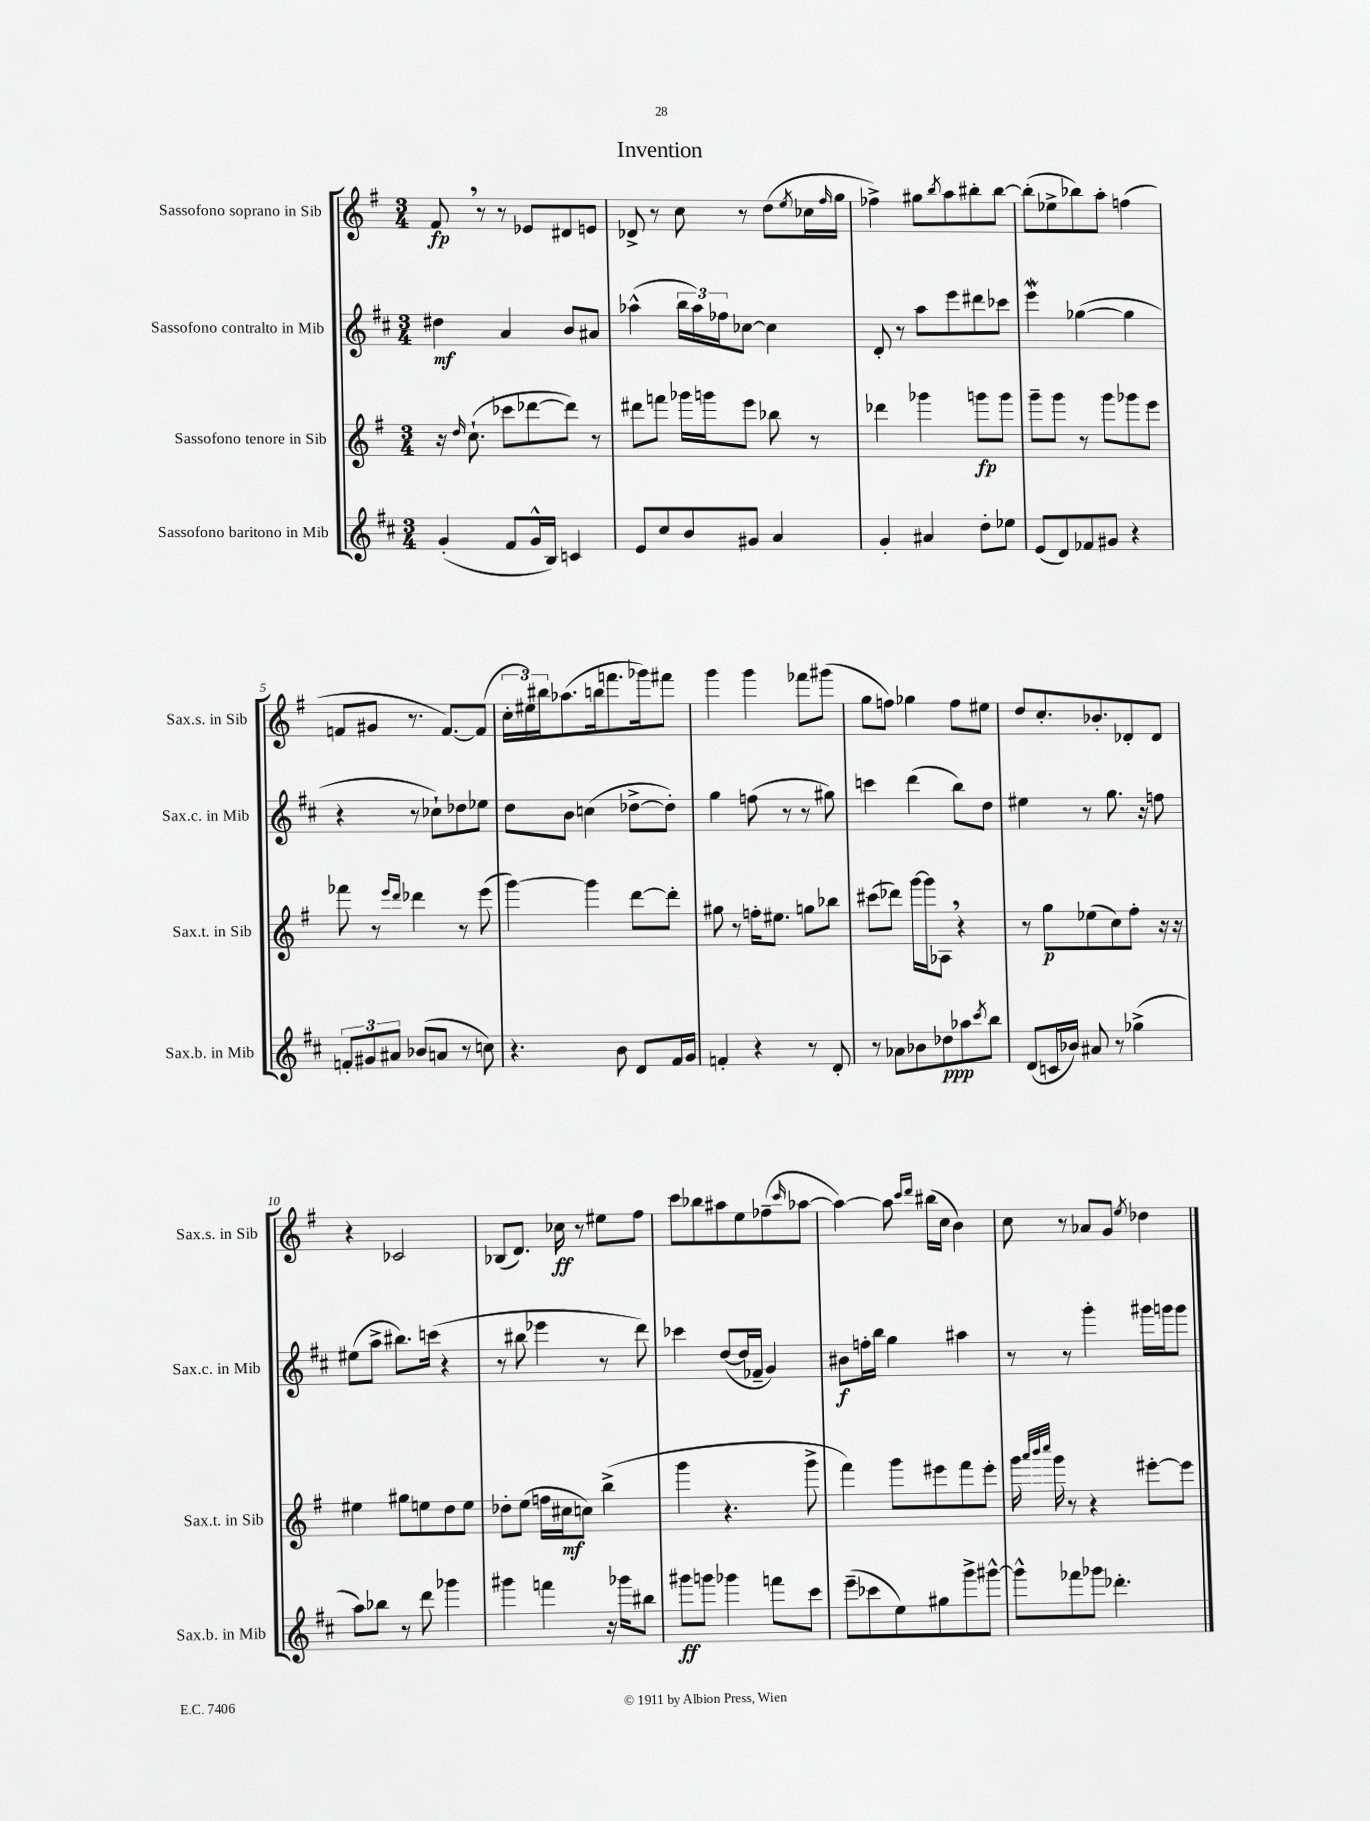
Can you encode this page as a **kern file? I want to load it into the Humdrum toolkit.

**kern	**kern	**kern	**kern
*staff4	*staff3	*staff2	*staff1
*clefG2	*clefG2	*clefG2	*clefG2
*k[f#c#]	*k[f#]	*k[f#c#]	*k[f#]
*M3/4	*M3/4	*M3/4	*M3/4
(4g'/	16r	4dd#\	8f#/
.	16qqdd/	.	.
.	(8.cc`\	.	.
.	.	.	8r
8f#/L	8ccc-\L	4a/	8r
16g^^/L	[8ddd-\	.	8e-/L
16B/JJ)	.	.	.
4c/	8ddd-\]J)	8b/L	8d#/
.	8r	8a#/J	8e/J
=	=	=	=
8e/L	8ddd#\L	(4aa-^^\	8d-^/
8cc#/	8fff\J	.	8r
8b/	16ggg-\LL	24bb\LL	8cc\
.	.	24aa-\)	.
.	16ggg\J	.	.
.	.	24ff-\J	.
8g#/J	8eee\J	[8cc-\J	8r
4a/	8bb-\	4cc-\]	(8dd\L
.	.	.	8qee/
.	8r	.	16cc-\L
.	.	.	16qqff#/
.	.	.	16gg\JJ
=	=	=	=
4g'/	4ddd-\	8d'/	4ff-^\)
.	.	8r	.
4a#/	4ggg-\	8aa\L	8gg#\L
.	.	.	8qbb/
.	.	8eee\	8aa\
8dd'\L	8ggg\L	8ddd#\	8bb#'\
8ee-\J	8ggg\J	8ccc-\J	[8bb#\J
=	=	=	=
(8e/L	8ggg~\L	4eee\	(8bb#'\]L
8d/)	8ggg\J	.	8ee-^\
8f-/	8r	([4gg-\	8bb-\)
8g#/J	8ggg\L	.	8aa'\J
4r	8ggg-\	4gg-\]	(4ff\
.	8eee\J	.	.
=	=	=	=
12f'/L	8fff-\	4r	8f/L
12g#/	.	.	.
.	8r	.	8g#/J
12a#/J	.	.	.
.	16qqeee/LL	.	.
.	16qqddd/JJ	.	.
(8b-/L	4ddd-\	8r	8.r
8a/J	.	8cc-`\L)	.
.	.	.	[8.f/L)
8r	8r	8dd-\	.
8cc\)	(8eee\	8ee-\J	(8f/]J
=	=	=	=
4.r	[4ggg\)	8dd\L	24cc'\LL
.	.	.	24ee#\)
.	.	.	24bb#\J
.	.	8b\J	(8.aa-\
.	4ggg\]	(4cc\	.
.	.	.	16bb\k
8b\	.	.	8.fff\
8d/L	[8ddd\L	[8dd-^\L	.
.	.	.	16ggg-\k)
16f#/L	8ddd'\]J	8dd-'\]J)	8fff#\J
16g/JJ	.	.	.
=	=	=	=
4f'/	8gg#\	4gg\	4ggg\
.	8r	.	.
4r	16ff'\LK	(8ff\	4ggg\
.	8.ee#\J	.	.
.	.	8r	.
8r	8gg\L	8r	8fff-\L
8d'/	8bb-\J	8gg#\)	(8ggg#\J
=	=	=	=
8r	(8ccc#\L	4ccc\	8gg\L
8a-\L	8ddd-\J)	.	8ff\J)
8b-\	[16ggg\LL	(4ddd\	4gg-\
.	16ggg\]J	.	.
8dd-\	8A-\J	.	.
8aa-\	4r	8bb\L)	8ff\L
8qccc#/	.	.	.
8bb\J	.	8dd\J	8ee#\J
=	=	=	=
(8d/L	8r	4ee#\	8dd/L
16c/L	8gg\L	.	8.cc'/
16b-/JJ)	.	.	.
8a#/	(8ee-\	8r	.
.	.	.	8.b-'/
8r	8cc\)	8.gg\	.
(4gg-^\	8ff#'\J	.	8d-'/
.	.	16r	.
.	16r	8ff\	8d-/J
.	16r	.	.
=	=	=	=
8aa\L)	4ee#\	(8ee#\L	4r
8bb-\J	.	8aa^\J	.
8r	8gg#\L	8.bb#\L)	2c-/
8ddd\	8ee\	.	.
.	.	(16ccc\Jk	.
4ggg-\	8dd\	4r	.
.	8ee\J	.	.
=	=	=	=
4ggg#\	8dd-'\L	8r	(8B-/L
.	(8ee\J	8bb#\	8.d/J)
4fff\	16ff\LL	4eee-\	.
.	16cc#\J	.	16cc-\
.	8cc\J)	.	8r
16r	(4bb^\	8r	8ee#\L
16ggg-\LK	.	.	.
8bb#\J	.	8ddd\)	8ff#\J
=	=	=	=
8ggg#\L	4ggg\	4ccc-\	8ccc\L
8ggg\J	.	.	8bb-\
4ggg-\	4.r	([8dd/L	8aa#\
.	.	16dd/]L	8ee\
.	.	16f-~/JJ	.
8fff\L	.	4g/)	(8ff-~\
.	.	.	16qqccc/
8ccc#\J	8ggg^\	.	[8aa-\J
=	=	=	=
(8eee~\L	4fff#\)	8b#\L	4aa-\_)
8ccc-\	.	16ff'\L	.
.	.	16bb\JJ	.
8ee\)	8ggg\L	4gg\	8aa-\]
.	.	.	16qqccc/LL
.	.	.	16qqddd/JJ
8gg#\	8eee#\	.	(16bb#\LL
.	.	.	16cc\JJ
8ggg^\	8fff#\	4aa#\	4b\)
[8ggg#^^\J	8eee#'\J	.	.
=	=	=	=
8ggg#^^\]L	16ggg\	8r	8cc\
.	32qqaaa/LLL	.	.
.	32qqbbb/	.	.
.	32qqcccc/JJJ	.	.
.	16ggg\	.	.
8fff-\	8r	8r	8r
8ggg-\J	4r	4ggg'\	8a-/L
4.ddd-'\	.	.	8g/J
.	.	.	8qee/
.	[8eee#'\L	16ggg#\LL	4dd-\
.	.	16ggg\J	.
.	8eee#\]J	8ggg\J	.
==	==	==	==
*-	*-	*-	*-
